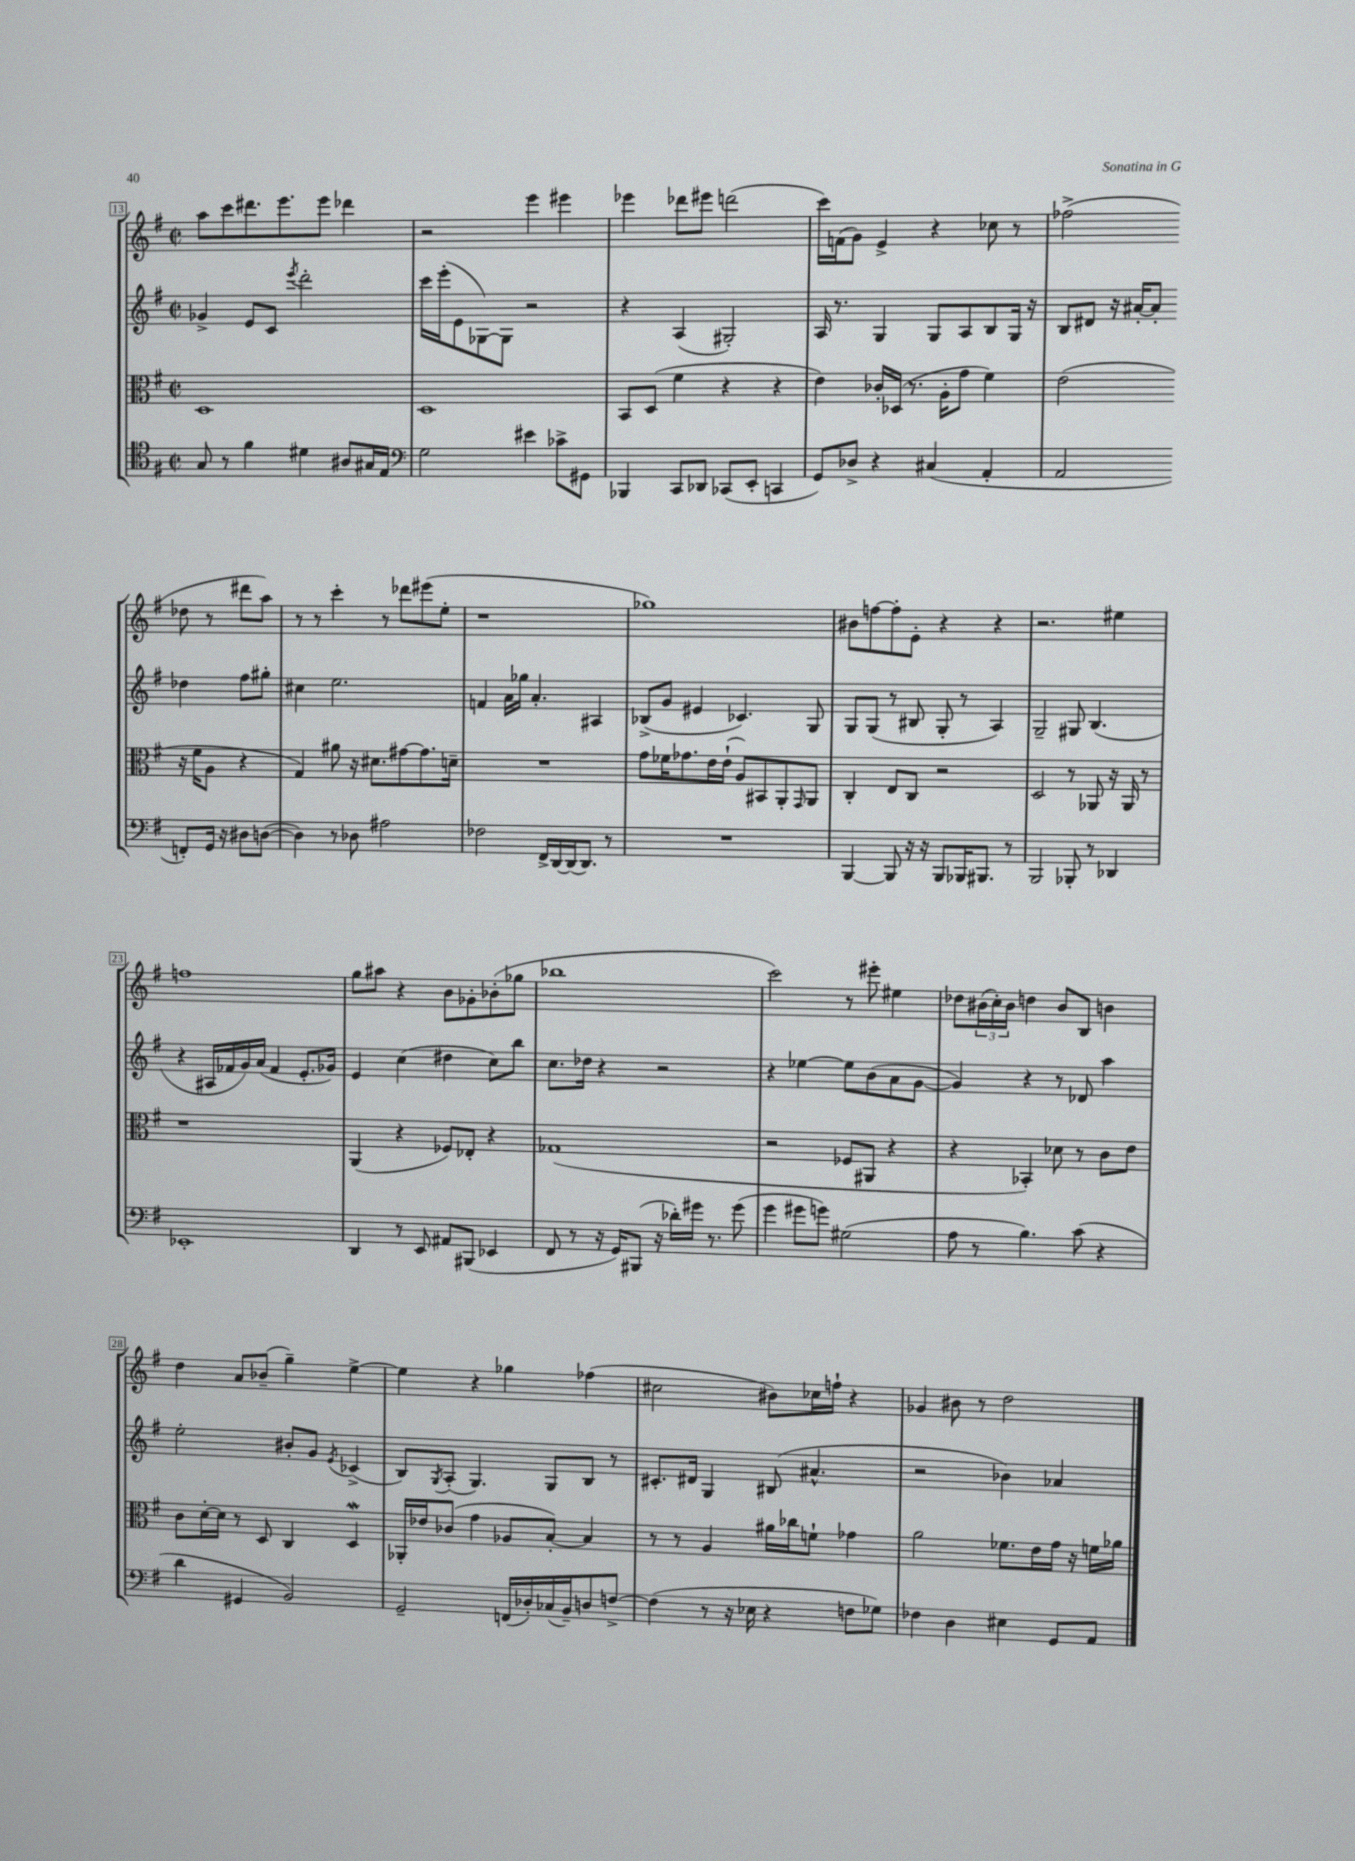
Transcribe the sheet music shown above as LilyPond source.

<<
\new StaffGroup <<
\new Staff = "s0" {
    \clef treble \key g \major \defaultTimeSignature \time 2/2
    a''8 c'''8 dis'''8. e'''8. e'''8 des'''4 |
    r2 e'''4 eis'''4 |
    ees'''4 des'''8 eis'''8 d'''2( |
    c'''16) f'16( g'8) e'4-> r4 ces''8 r8 |
    fes''2->( des''8 r8 dis'''8 a''8) |
    r8 r8 c'''4-. r8 des'''8 eis'''8( e''8-. |
    r1 |
    ges''1) |
    bis'8 f''8~ f''8-. e'8-. r4 r4 |
    r2. eis''4 |
    f''1 |
    g''8 ais''8 r4 b'8 ges'8-. bes'8-.( ges''8 |
    bes''1 |
    c'''2) r8 eis'''8-. eis''4 |
    des''8 \tuplet 3/2 { bis'16( c''16-.) bis'16 } d''4 bis'8 b8 b'4 |
    d''4 a'8 bes'8--( g''4--) e''4~-> |
    e''4 r4 ges''4 fes''4( |
    cis''2 bis'8) ces''16 f''16-! r4 |
    ges'4 bis'8 r8 d''2 \bar "|." |
}
\new Staff = "s1" {
    \clef treble \key g \major \defaultTimeSignature \time 2/2
    ges'4-> e'8 c'8 \acciaccatura { e'''8 } d'''2-. |
    c'''16 e'''16-.( e'8 ges8~) ges8 r2 |
    r4 a4( gis2-.) |
    a16 r8. g4 g8 a8 b8 g16 r16 |
    b8 dis'8 r16 ais'16~-. ais'8-. des''4 fis''8 gis''8-. |
    cis''4 e''2. |
    f'4 a'16 ges''16 a'4.-. ais4 |
    bes8->( g'8 eis'4 ces'4.) g8 |
    g8 g8( r8 bis8 g8-. r8 a4) |
    g2-- gis8 b4.( |
    r4 ais16 fes'16 g'16) a'16( fes'4 e'8.-. ges'16) |
    e'4 c''4( dis''4 c''8) b''8 |
    c''8. des''16 r4 r2 |
    r4 ees''4~ ees''8 b'8( a'8 g'8~ |
    g'4) r4 r8 des'8 a''4 |
    e''2-. bis'8-. g'8 \acciaccatura { e'8 } ces'4->( |
    b8) \acciaccatura { g8 } a8-.( g4.) g8 b8 r8 |
    cis'8.-. dis'16 g4 bis8( ais'4.-^ |
    r2 bes'4) aes'4 \bar "|." |
}
\new Staff = "s2" {
    \clef alto \key g \major \defaultTimeSignature \time 2/2
    d1 |
    d1 |
    b,8 d8( fis'4 r4 r4 |
    e'4) ces'16-. des16( r8. a16-. g'8 fis'4) |
    e'2( r16 fis'16 a8 r4 |
    g4) ais'8 r16 dis'8. gis'8~ gis'8. d'16-- |
    R1 |
    g'8 fes'16 ges'8. e'16 e'16-!( a8) bis,8 a,8-. \grace { g,16 } a,8 |
    c4-. e8 c8 r2 |
    d2 r8 aes,8 r16 aes,16 r8 |
    r1 |
    a,4( r4 fes8) ees8-. r4 |
    ges1( |
    r2 fes8 ais,8 r4 |
    r4 bes,4-.) des'8 r8 c'8 e'8 |
    c'8 d'16~-. d'16 r8 d8 c4 d4\mordent |
    aes,16-. ees'16 ces'8( g'4 aes8 b8~-.) b4 |
    r8 r8 a4 ais'16 ces''16 f'8-! ges'4 |
    a'2 fes'8. e'16 g'16 r16 f'16 aes'16 \bar "|." |
}
\new Staff = "s3" {
    \clef tenor \key g \major \defaultTimeSignature \time 2/2
    g8 r8 fis'4 dis'4 ais8 gis16 e16 |
    \clef bass g2 eis'4 ces'8-> gis,8 |
    bes,,4 c,8 des,8 ces,8( e,8-. c,4 |
    g,8) des8-> r4 cis4( a,4-. |
    a,2 f,8-.) g,16 r16 dis8 d8~( |
    d4) r8 des8 ais2 |
    fes2 fis,16-> d,16~ d,16( d,8.) r8 |
    R1 |
    b,,4~ b,,8 r16 r16 b,,8 bes,,16 bis,,8. r8 |
    b,,2 bes,,8-. r8 des,4 |
    ees,1-. |
    d,4 r8 e,8 ais,8 bis,,8( ees,4 |
    fis,8 r8 r16 g,16) bis,,8( r16 des'16-.) gis'16 r8. gis'8( |
    g'4 gis'8 g'8) gis2( |
    a8 r8 b4.) c'8( r4 |
    d'4 gis,4 b,2) |
    g,2-- f,16( des16-.) ces16( b,16--) d8 f8~-> |
    f4( r8 r16 ees16 r4 f8 ges8) |
    fes4 d4 eis4 g,8 a,8 \bar "|." |
}
>>
>>
\layout { \context { \Score currentBarNumber = #13 \override BarNumber.stencil = #(make-stencil-boxer 0.1 0.3 ly:text-interface::print) } }
